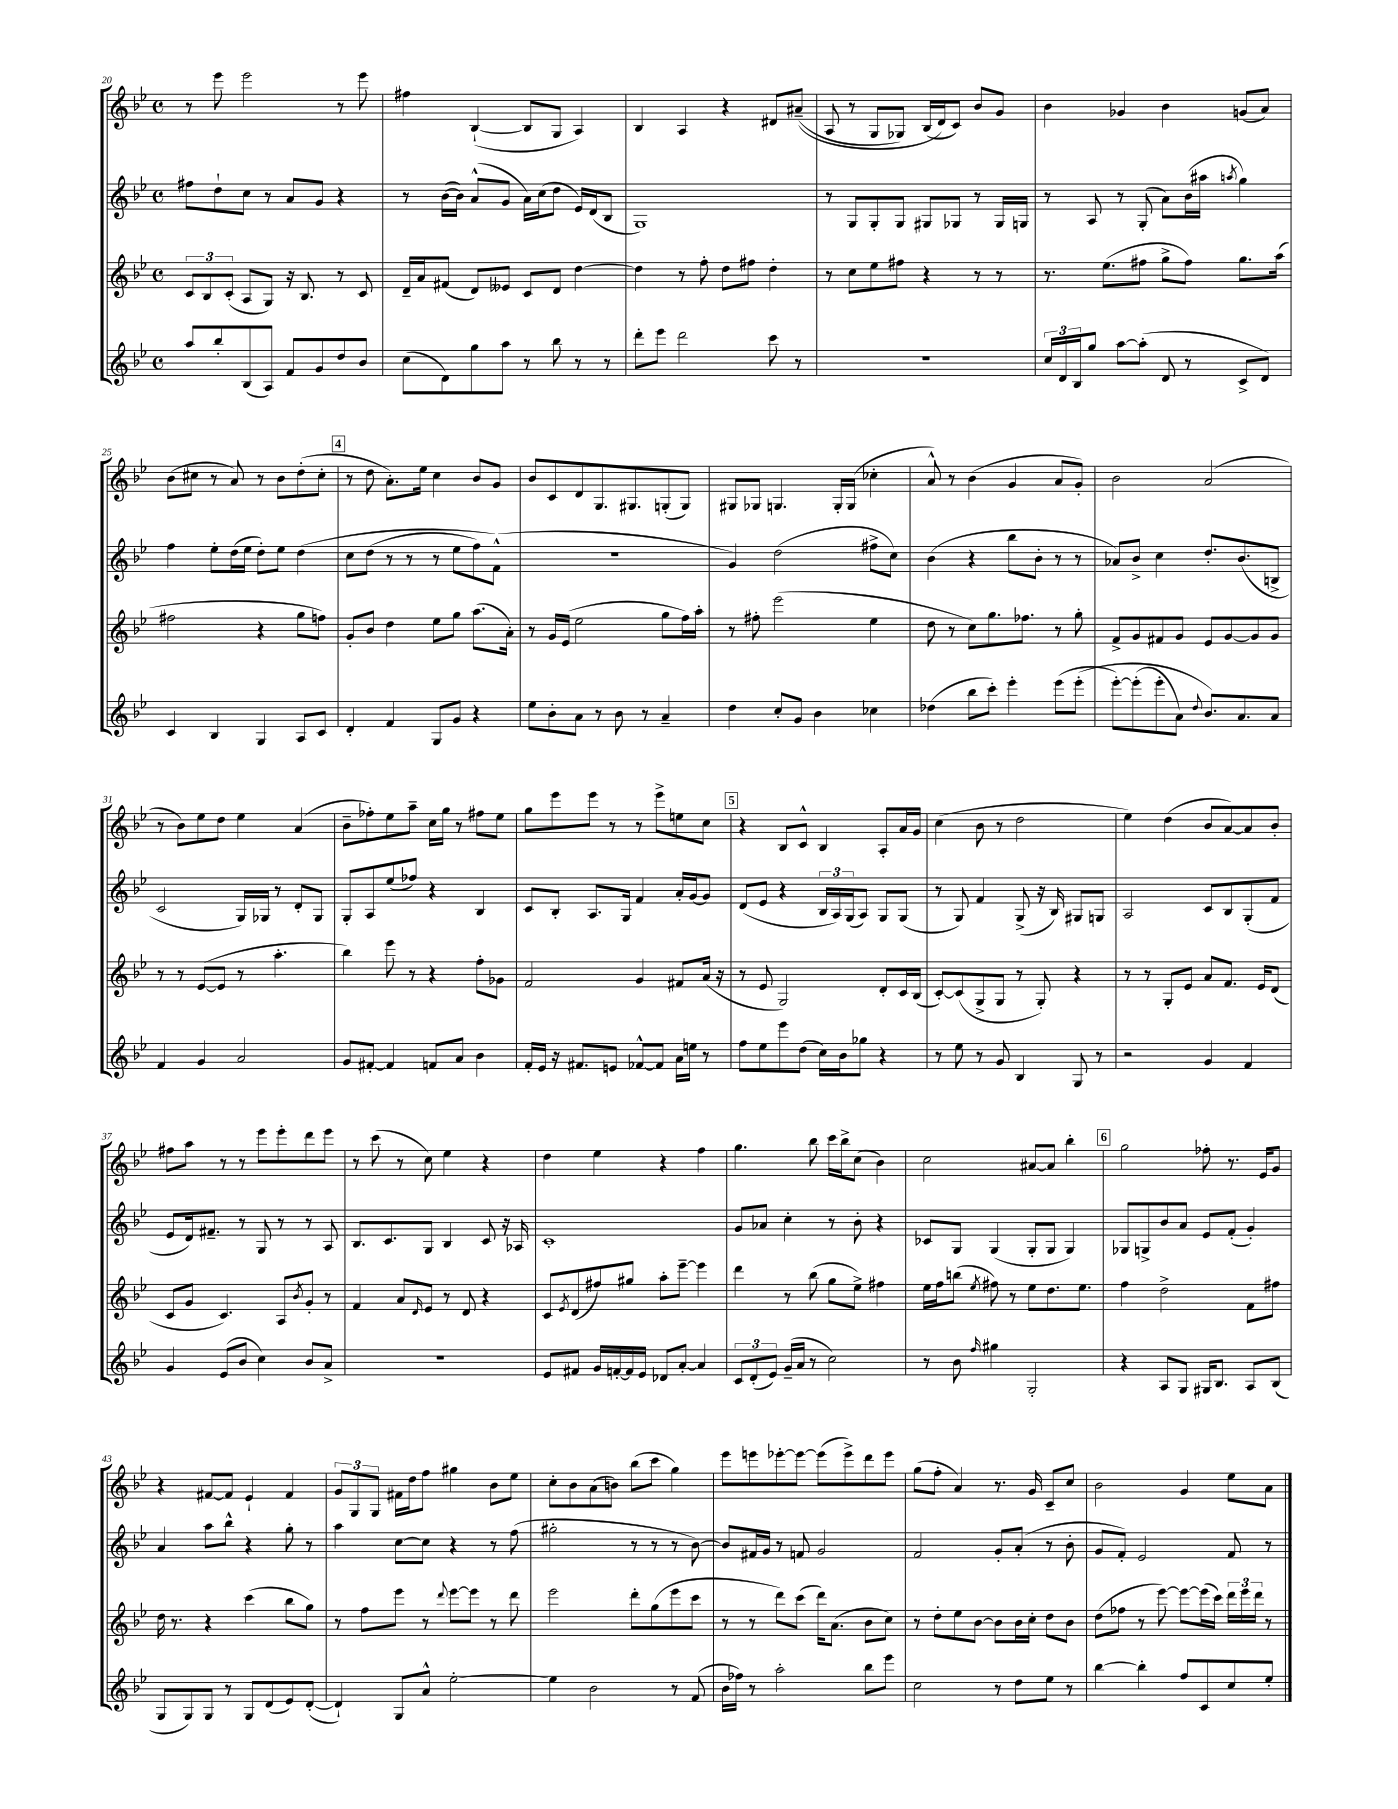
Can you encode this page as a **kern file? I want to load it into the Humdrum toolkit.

**kern	**kern	**kern	**kern
*staff4	*staff3	*staff2	*staff1
*clefG2	*clefG2	*clefG2	*clefG2
*k[b-e-]	*k[b-e-]	*k[b-e-]	*k[b-e-]
*M4/4	*M4/4	*M4/4	*M4/4
*met(c)	*met(c)	*met(c)	*met(c)
8aa	12c	8ff#	8r
.	12B-	.	.
8bb-'	.	8dd`	8eee-
.	(12c'	.	.
(8B-	8A	8cc	2eee-
8A)	8G)	8r	.
8f	16r	8a	.
.	8.B-	.	.
8g	.	8g	.
8dd	8r	4r	8r
8b-	8c	.	8eee-
=	=	=	=
(8cc	16d~	8r	4ff#
.	16a	.	.
8d)	(8f#	([16b-	.
.	.	16b-])	.
8gg	8d)	(8a^^	([4B-`
8aa	8e--	8g	.
8r	8c	16a)	8B-]
.	.	(16cc	.
8bb-	8d	8dd	8G
8r	[4dd	16e-)	4A)
.	.	(16d	.
8r	.	8B-	.
=	=	=	=
8ddd'	4dd]	1G)	4B-
8eee-	.	.	.
2ddd	8r	.	4A
.	8ff'	.	.
.	8dd	.	4r
.	8ff#	.	.
8ccc	4dd'	.	8d#
8r	.	.	&((8a#~
=	=	=	=
1r	8r	8r	8A
.	8cc	8G	8r
.	8ee-	8G'	8G
.	8ff#	8G	8G-)
.	4r	8G#	(16B-
.	.	.	16d&)
.	.	8G-	8c)
.	8r	8r	8b-
.	8r	16G-	8g
.	.	16G	.
=	=	=	=
24cc	8.r	8r	4b-
24d	.	.	.
24B-	.	.	.
8gg	.	8A	.
.	(8.ee-	.	.
[8aa	.	8r	4g-
(8aa']	8ff#	(8G'	.
8d	8gg^	8a)	4b-
8r	8ff#)	(16b-	.
.	.	16aa#	.
.	.	8qaa	.
8c^	8.gg	4gg)	(8g
8d)	.	.	8a)
.	(16aa	.	.
=	=	=	=
4c	2ff#	4ff	(8b-
.	.	.	8cc#
4B-	.	8ee-'	8r
.	.	(16dd	8a)
.	.	16ee-	.
4G	4r	8dd')	8r
.	.	8ee-	8b-
8A	8gg	&(4dd	(8dd'
8c	8ff)	.	8cc#'
=	=	=	=
4d'	8g'	8cc	8r
.	8b-	(8dd	8dd
4f	4dd	8r	8.a')
.	.	8r	.
.	.	.	16ee-
8G	8ee-	8r	4cc
8g	8gg	8ee-	.
4r	(8.aa	8ff)	8b-
.	.	(8f^^&)	8g
.	16a')	.	.
=	=	=	=
8ee-	8r	1r	8b-
8b-'	16g	.	8c
.	(16e-	.	.
8a	2ee-	.	8d
8r	.	.	8.G
8b-	.	.	.
.	.	.	8.G#
8r	.	.	.
4a~	8gg	.	(8G'
.	16ff)	.	8G)
.	16aa'	.	.
=	=	=	=
4dd	8r	4g)	8G#
.	8ff#'	.	8G-
8cc'	(2eee-	(2dd	4.G
8g	.	.	.
4b-	.	.	.
.	.	.	16G'
.	.	.	(16G
4cc-	4ee-	8ff#^	4cc-'
.	.	8cc)	.
=	=	=	=
(4dd-	8dd	(4b-	8a^^)
.	8r	.	8r
8bb-	8cc)	4r	(4b-
8ccc')	8.gg	.	.
4eee-'	.	8bb-	4g
.	8.ff-	.	.
.	.	8b-'	.
(8eee-	8r	8r	8a
&(8eee-'	8gg'	8r	8g')
=	=	=	=
[8eee-')	8f^	8a-)	2b-
(8eee-']	8g	8b-^	.
8eee-'	8f#	4cc	.
8a)	8g	.	.
8qqdd	.	.	.
8.b-&)	8e-	8.dd'	(2a
.	[8g	.	.
8.a	.	(8.b-	.
.	8g]	.	.
8a	8g	8B^	.
=	=	=	=
4f	8r	2c	8r
.	8r	.	8b-)
4g	([8e-	.	8ee-
.	8e-]	.	8dd
2a	8r	16G)	4ee-
.	.	16G-	.
.	4.aa'	8r	.
.	.	8d'	(4a
.	.	8G-	.
=	=	=	=
8g	4bb-)	8G'	8b-~
[8f#'	.	8A	8ff-')
4f#]	8eee-	(8ee-	8ee-
.	8r	8ff-)	8aa~
8f	4r	4r	16cc
.	.	.	16gg
8a	.	.	8r
4b-	8ff'	4B-	8ff#
.	8g-	.	8ee-
=	=	=	=
16f'	2f	8c	8gg
16e-	.	.	.
16r	.	8B-'	8eee-
8.f#	.	.	.
.	.	8.A	8eee-
8e	.	.	8r
.	.	16G	.
[8f-^^	4g	4f	8r
8f-]	.	.	8eee-^
16a	8f#	16a'	8ee
16ee	.	[16g	.
8r	(16a	8g]	8cc
.	16r	.	.
=	=	=	=
8ff	8r	(8d	4r
8ee-	8e-	8e-	.
8eee-	2G)	4r	8B-
(8dd	.	.	8c^^
16cc)	.	24B-	4B-
.	.	24A)	.
16b-	.	.	.
.	.	(24G	.
8gg-	.	8A)	.
4r	8d'	8G	8A'
.	16c	(8G	16a
.	(16B-	.	16g
=	=	=	=
8r	[8c')	8r	(4cc
8ee-	(8c]	8G)	.
8r	8G^	4f	8b-
8g	8G	.	8r
4B-	8r	(8G^	2dd
.	8G')	16r	.
.	.	16B-)	.
8G	4r	8G#	.
8r	.	8G	.
=	=	=	=
2r	8r	2A	4ee-)
.	8r	.	.
.	8G'	.	(4dd
.	8e-	.	.
4g	8a	8c	8b-
.	8.f	8B-	[8a)
4f	.	(8G'	8a]
.	16e-	.	.
.	(8d	8f	8b-'
=	=	=	=
4g	8c	8e-	8ff#
.	8g	16d)	8aa
.	.	8.f#~	.
(8e-	4.c)	.	8r
8b-	.	8r	8r
4cc)	.	8G	8eee-
.	8A	8r	8eee-'
.	8qb-	.	.
8b-	8g'	8r	8ddd
8a^	8r	8A	8eee-
=	=	=	=
1r	4f	8.B-	8r
.	.	.	(8ccc
.	.	8.c	.
.	8a	.	8r
.	16qqd	.	.
.	8e-	8G	8cc)
.	8r	4B-	4ee-
.	8d	.	.
.	4r	8c	4r
.	.	16r	.
.	.	16A-	.
=	=	=	=
8e-	8c	1c'	4dd
.	8qe-	.	.
8f#	(8d	.	.
16g	8ff#)	.	4ee-
[16f'	.	.	.
16f]	8gg#	.	.
16e-	.	.	.
8d-	8aa'	.	4r
[8a'	[8eee-~	.	.
4a]	4eee-]	.	4ff
=	=	=	=
12c	4ddd	8g	4.gg
(12d'	.	.	.
.	.	8a-	.
12e-)	.	.	.
(16g~	8r	4cc'	.
16a	.	.	.
8r	(8bb-	.	8bb-
2cc)	8gg	8r	16ccc
.	.	.	16bb-^
.	8ee-^)	8b-'	(8cc
.	4ff#	4r	4b-)
=	=	=	=
8r	16ee-	8c-	2cc
.	16ff	.	.
8b-	(8bb	8G	.
16qqff	8qee-	.	.
4gg#	8ff#)	(4G	.
.	8r	.	.
2G'	8ee-	8G'	[8a#
.	8.dd	8G	8a#]
.	.	4G)	4bb-'
.	8.ee-	.	.
=	=	=	=
4r	4ff	8G-	2gg
.	.	8G^	.
8A	2dd^	8b-	.
8G	.	8a	.
16G#	.	8e-	8ff-'
8.B-	.	.	.
.	.	(8f'	8.r
8A	8f	4g')	.
.	.	.	16e-
(8B-	8ff#	.	8g
=	=	=	=
8G	16dd	4a	4r
.	8.r	.	.
8G)	.	.	.
8G	4r	8aa	[8f#
8r	.	8bb-^^	8f#]
8G	(4ccc	4r	4e-`
(8d	.	.	.
8e-)	8bb-	8gg'	4f#
([8d'	8gg)	8r	.
=	=	=	=
4d`])	8r	4aa	12g
.	.	.	12G
.	8ff	.	.
.	.	.	12G
8G	8eee-	[8cc	16f#
.	.	.	16dd
8a^^	8r	8cc]	8ff
.	8qqddd	.	.
[2ee-'	[8eee-	4r	4gg#
.	8eee-]	.	.
.	8r	8r	8b-
.	8ddd	(8ff	8ee-
=	=	=	=
4ee-]	2eee-	2gg#'	8cc'
.	.	.	8b-
2b-	.	.	(8a
.	.	.	8b)
.	8ddd'	8r	(8bb-
.	(8gg	8r	8ccc
8r	8eee-	8r	4gg)
(8f	8ccc	[8b-)	.
=	=	=	=
16b-	8r	8b-]	8eee-
16ff-)	.	.	.
8r	8r	16f#	8eee
.	.	16g	.
2aa'	8ddd)	8r	[8eee-'
.	(8ccc	8f	8eee-_
.	16ddd)	2g	(8eee-]
.	(8.a	.	.
.	.	.	8eee-^)
8bb-	8b-	.	8ddd
8eee-	8cc)	.	8eee-
=	=	=	=
2cc	8r	2f	(8gg
.	8dd'	.	8ff'
.	8ee-	.	4a)
.	[8b-	.	.
8r	8b-]	8g'	8.r
8dd	16b-	(8a'	.
.	16cc'	.	16g
8ee-	8dd	8r	8c~
8r	8b-	8b-'	8cc
=	=	=	=
[4bb-	(8dd	8g	2b-
.	8ff-	8f')	.
4bb-']	8r	2e-	.
.	[8eee-)	.	.
8ff	8eee-_	.	4g
8c	(16eee-]	.	.
.	16ccc)	.	.
8cc	24ddd	8f	8ee-
.	24eee-	.	.
.	24ddd	.	.
8ee-'	8r	8r	8a
==	==	==	==
*-	*-	*-	*-
